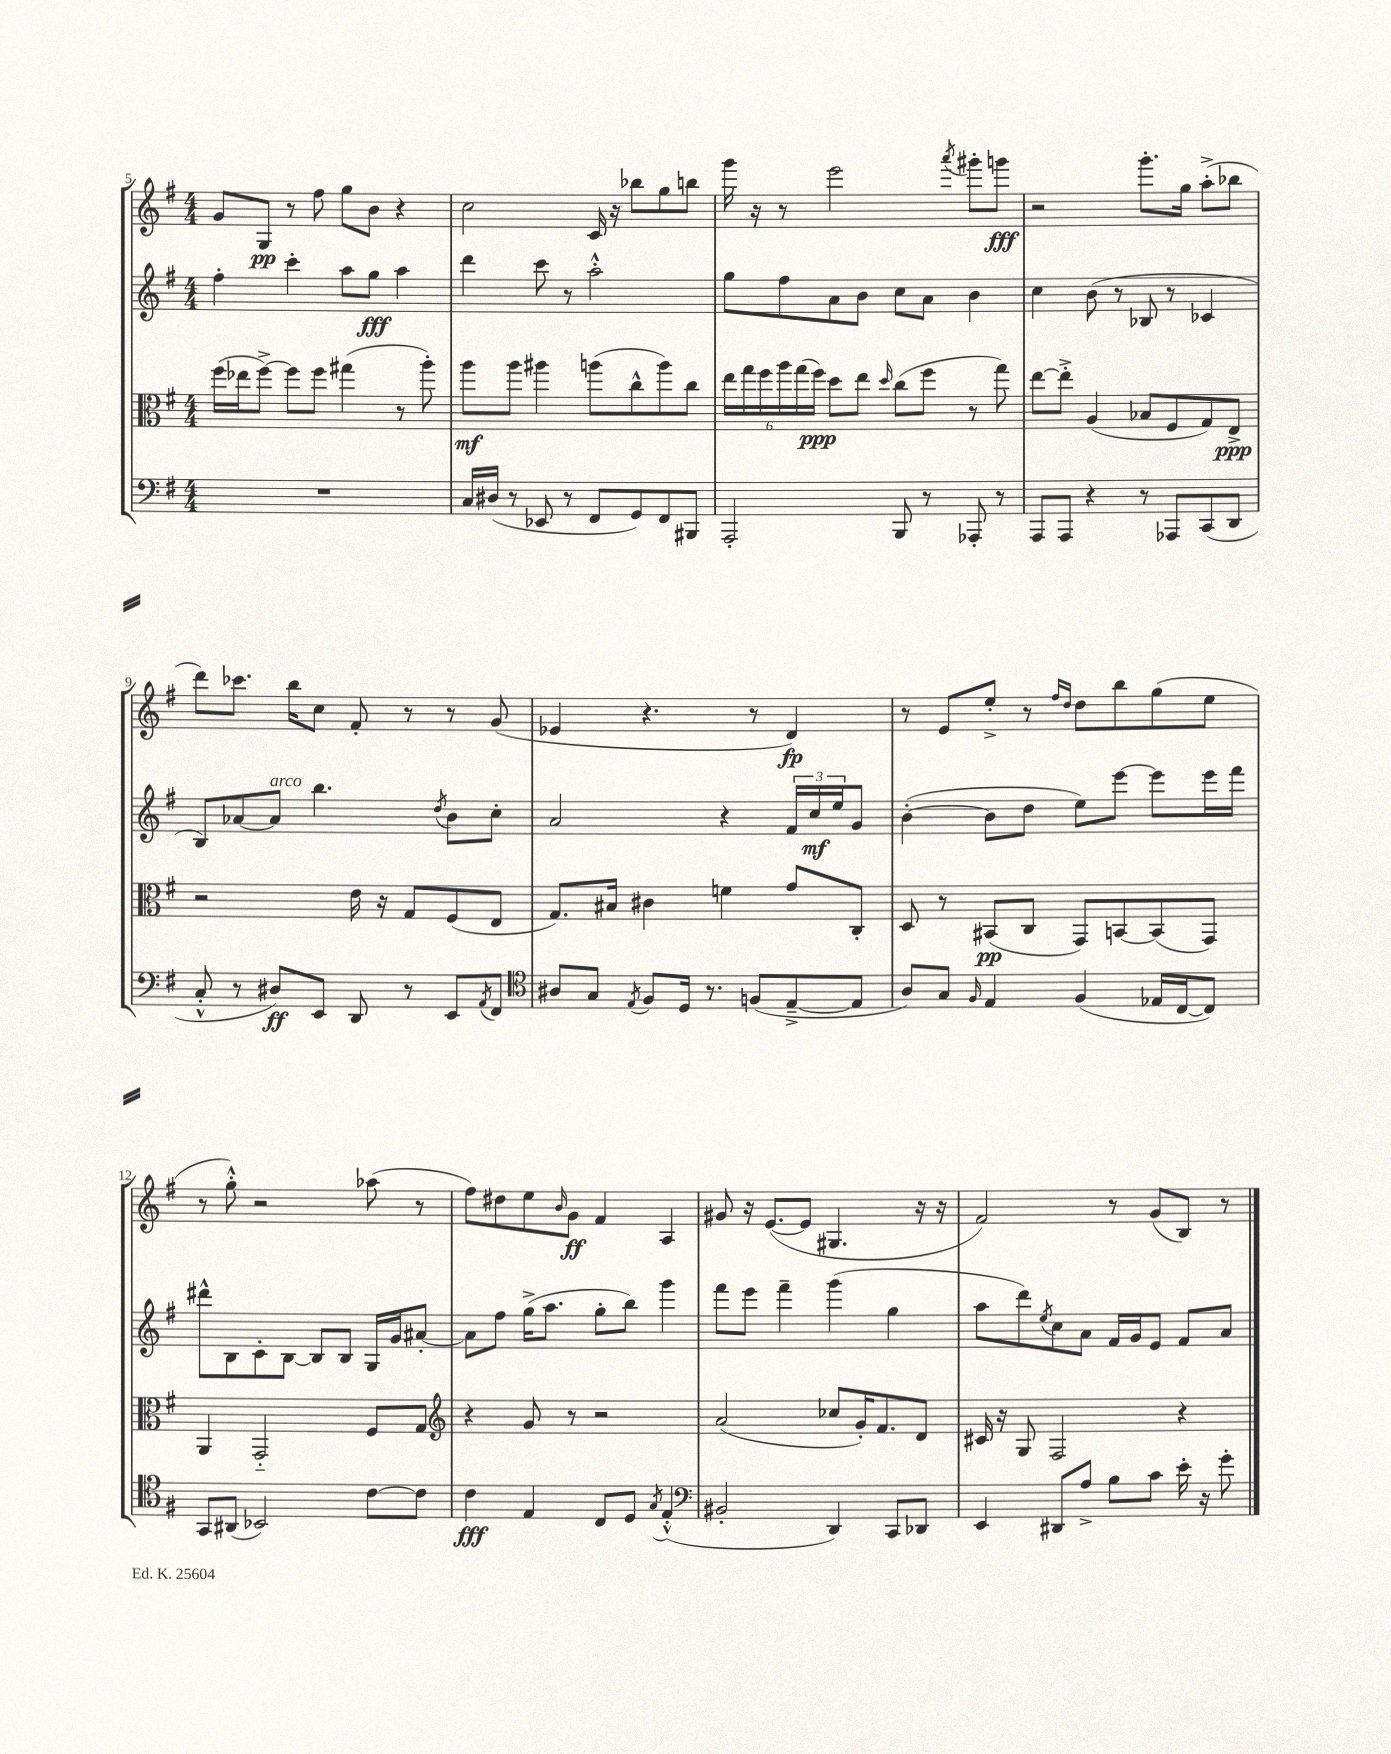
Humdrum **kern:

**kern	**kern	**kern	**kern
*staff4	*staff3	*staff2	*staff1
*clefF4	*clefC3	*clefG2	*clefG2
*k[f#]	*k[f#]	*k[f#]	*k[f#]
*M4/4	*M4/4	*M4/4	*M4/4
1r	(16ff#	4ff#'	8g
.	16ee-	.	.
.	[8ff#^)	.	8G
.	8ff#]	4ccc'	8r
.	8ff#	.	8ff#
.	(4gg#	8aa	8gg
.	.	8gg	8b
.	8r	4aa	4r
.	8aa')	.	.
=	=	=	=
16C	8aa	4ddd	2cc
(16D#	.	.	.
8r	8aa	.	.
8EE-	4aa#	8ccc	.
8r	.	8r	.
8FF#	(8aa	2aa'^^	16c
.	.	.	16r
8GG)	8cc^^	.	8bb-
8FF#	8aa)	.	8gg
8BBB#	8cc	.	8bb
=	=	=	=
2AAA'	24ee	8gg	16ggg
.	24gg	.	.
.	.	.	16r
.	24ff#	.	.
.	24aa	8ff#	8r
.	(24gg	.	.
.	24ff#)	.	.
.	8dd	8a	2eee
.	8ee	8b	.
.	16qqdd	.	.
8BBB	(8cc	8cc	.
8r	8ff#	8a	.
.	.	.	8qaaa
8AAA-'	8r	4b	8ggg#'
8r	8gg)	.	8ggg
=	=	=	=
8AAA	[8ee	4cc	2r
8AAA	8ee'^]	.	.
4r	(4A	(8b	.
.	.	8r	.
8r	8B-	8B-	8.ggg'
8AAA-	8F#	8r	.
.	.	.	16gg
(8CC	8G)	4c-	(8aa'^
8DD	8E^	.	8bb-
=	=	=	=
8C'^^	2r	8B)	8ddd)
8r	.	[8a-	8.ccc-
8D#)	.	8a-]	.
.	.	.	16bb
8EE	.	4.bb	8cc
8DD	16e	.	8f#'
.	16r	.	.
8r	8G	.	8r
.	.	8qdd	.
8EE	(8F#	8b	8r
8qAA	.	.	.
8FF#	8E	8cc'	(8g
=	=	=	=
*clefC4	*	*	*
8A#	8.G)	2a	4e-
8G	.	.	.
.	16B#	.	.
8qE	.	.	.
8F#	4c#	.	4.r
16D	.	.	.
8.r	.	.	.
.	4f	4r	.
(8F	.	.	8r
[8E~^	8g	24f#	4d)
.	.	24cc	.
.	.	24ee	.
8E]	8C'	8g	.
=	=	=	=
8A)	8D	([4b'	8r
8G	8r	.	8e
16qqF#	.	.	.
4E	(8BB#	8b]	8ee'^
.	8C	8dd	8r
.	.	.	16qqff#
.	.	.	16qqdd
(4F#	8GG)	8ee)	8dd
.	[8BB	[8eee	8bb
16E-	(8BB]	8eee]	(8gg
[16C	.	.	.
8C])	8GG)	16eee	8ee
.	.	16fff#	.
=	=	=	=
8GG	4AA	8ddd#^^	8r
(8AA#	.	8B	8gg'^^)
2BB-)	2GG'~	8c'	2r
.	.	[8B	.
.	.	8B]	.
.	.	8B	.
[8c	8F#	16G	(8aa-
.	.	16g	.
8c]	8G	[8a#'	8r
=	=	=	=
*	*clefG2	*	*
4c	4r	8a#]	8ff#)
.	.	8ff#	8dd#
4E	8g	(16gg^	8ee
.	.	8.aa	.
.	.	.	16qqb
.	8r	.	8g
8C	2r	8gg'	4f#
8D	.	8bb)	.
8qG	.	.	.
(4E'^^	.	4ggg	4A
=	=	=	=
*clefF4	*	*	*
2BB#'	(2a	8fff#	8g#
.	.	8eee	16r
.	.	.	([8.e
.	.	4fff#~	.
.	.	.	8e]
4DD)	8cc-	(4ggg	4.G#
.	16g')	.	.
.	8.f#	.	.
8CC	.	4gg	.
8DD-	8d	.	16r
.	.	.	16r
=	=	=	=
4EE	16c#	8aa	2f#)
.	16r	.	.
.	8G	8ddd)	.
.	.	8qee	.
8DD#	2F#	8cc	.
8A^	.	8a	.
8B	.	16f#	8r
.	.	16g	.
8c	.	8e	(8g
16e'	4r	8f#	8B)
16r	.	.	.
8g'	.	8a	8r
==	==	==	==
*-	*-	*-	*-
